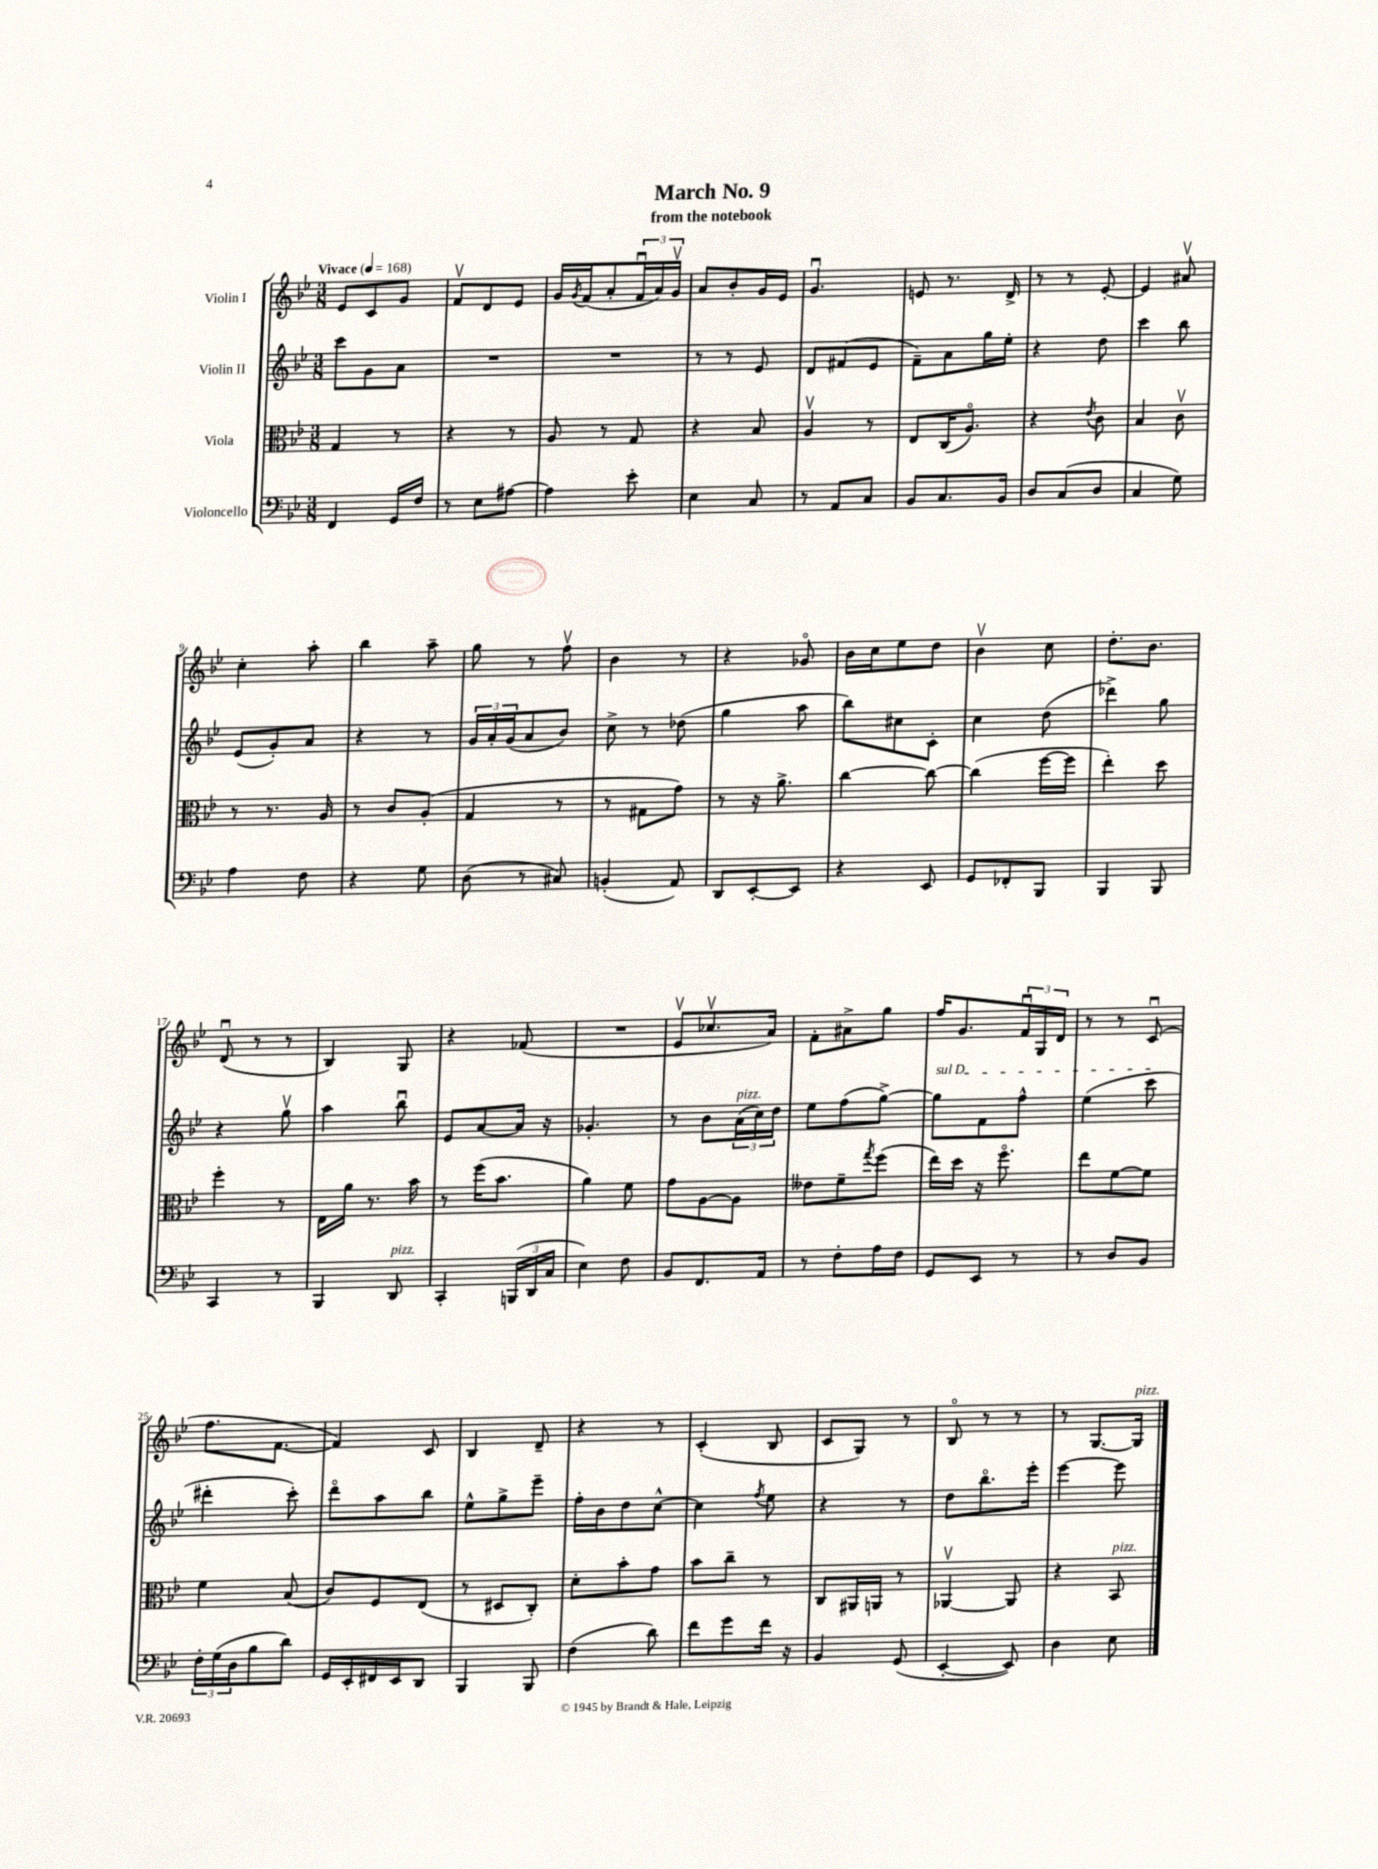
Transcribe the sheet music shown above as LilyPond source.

\header { title = "March No. 9" subtitle = "from the notebook" }
<<
\new StaffGroup <<
\new Staff = "s0" \with { instrumentName = "Violin I" } {
    \clef treble \key bes \major \numericTimeSignature \time 3/8 \tempo "Vivace" 4 = 168
    ees'8 c'8 g'8 |
    f'8\upbow d'8 ees'8 |
    g'16 \acciaccatura { g'8 } f'16( a'8-. \tuplet 3/2 { f'16\downbow a'16) g'16\upbow } |
    a'8 bes'8-. g'16 ees'16 |
    g'4.\downbow |
    e'8 r8. d'16-> |
    r8 r8 ees'8~-. |
    ees'4 ais'8\upbow |
    c''4-. a''8-. |
    bes''4 a''8-- |
    g''8 r8 f''8\upbow |
    bes'4 r8 |
    r4 ges'8\flageolet |
    bes'16 c''16 ees''8 d''8 |
    bes'4\upbow c''8 |
    d''8.-. bes'8. |
    d'8\downbow( r8 r8 |
    bes4) g8 |
    r4 fes'8( |
    R4. |
    ees'8\upbow ces''8.\upbow a'16) |
    f'8-. ais'8-> g''8 |
    f''16 g'8. \tuplet 3/2 { f'16\downbow g16 d'16 } |
    r8 r8 c'8\downbow( |
    f''8. f'8.~ |
    f'4) c'8 |
    bes4 d'8-- |
    r4 r8 |
    c'4-.( bes8 |
    c'8 g8) r8 |
    bes8\flageolet r8 r8 |
    r8 g8.~ g16^\markup { \italic "pizz." } \bar "|." |
}
\new Staff = "s1" \with { instrumentName = "Violin II" } {
    \clef treble \key bes \major \numericTimeSignature \time 3/8
    c'''8 g'8 a'8 |
    R4. |
    R4. |
    r8 r8 ees'8 |
    d'8 fis'8( ees'8 |
    f'8--) a'8 g''16 ees''16-. |
    r4 d''8 |
    c'''4 bes''8 |
    ees'8( g'8-.) a'8 |
    r4 r8 |
    \tuplet 3/2 { g'16 a'16-. g'16( } a'8 bes'8) |
    c''8-> r8 des''8( |
    g''4 a''8 |
    bes''8) cis''8 c'8-. |
    c''4 d''8( |
    des'''4->) g''8 |
    r4 g''8\upbow |
    a''4 bes''8\downbow |
    ees'8 a'8~ a'16 r16 |
    ges'4.-. |
    r8 bes'8 \tuplet 3/2 { a'16^\markup { \italic "pizz." }( c''16) d''16 } |
    ees''8 f''8( g''8~->) |
    \once \override TextSpanner.bound-details.left.text = \markup { \italic "sul D" } g''8\startTextSpan f'8 f''8-^ |
    ees''4( c'''8\stopTextSpan |
    dis'''4-. c'''8-.) |
    d'''8\flageolet a''8 bes''8 |
    ees''8-^ g''8-> ees'''8-- |
    f''16-. bes'16 d''8 c''8~-^ |
    c''4 \acciaccatura { f''8 } ees''8 |
    r4 r8 |
    d''8 bes''8.\flageolet ees'''16-. |
    ees'''4~ ees'''8 \bar "|." |
}
\new Staff = "s2" \with { instrumentName = "Viola" } {
    \clef alto \key bes \major \numericTimeSignature \time 3/8
    g4 r8 |
    r4 r8 |
    a8 r8 g8 |
    r4 bes8 |
    a4\upbow r8 |
    ees8 c16( a8.\flageolet) |
    r4 \acciaccatura { ees'8 } c'8 |
    bes4 c'8\upbow |
    r8 r8. a16 |
    r8 c'8 a8-.( |
    g4 r8 |
    r8 gis8 g'8) |
    r8 r16 a'8.-> |
    c''4~ c''8~ |
    c''4( f''16~ f''16 |
    ees''4-.) d''8 |
    f''4-. r8 |
    ees16 a'16 r8. bes'16 |
    r8 f''16( bes'8. |
    a'4) f'8 |
    g'8 a8~ a8 |
    eeses'8 f'8-- \acciaccatura { g''8 } f''8( |
    ees''16) d''16 r16 f''8.\flageolet |
    ees''8 f'8~ f'8 |
    f'4 bes8( |
    c'8) f8 ees8( |
    r8 dis8 c8-.) |
    d'8-. bes'8-. g'8 |
    bes'8 c''8-- r8 |
    c8 ais,16 a,16 r8 |
    aes,4~\upbow aes,8 |
    r4 bes,8^\markup { \italic "pizz." } \bar "|." |
}
\new Staff = "s3" \with { instrumentName = "Violoncello" } {
    \clef bass \key bes \major \numericTimeSignature \time 3/8
    f,4 g,16 f16 |
    r8 ees8 ais8~ |
    ais4 ees'8-. |
    ees4 c8 |
    r8 a,8 c8 |
    bes,8 c8. bes,16 |
    d8 c8( d8 |
    c4 g8) |
    a4 f8 |
    r4 g8 |
    d8( r8 cis8) |
    b,4-.( a,8) |
    d,8 ees,8~-. ees,8 |
    r4 ees,8 |
    g,8 fes,8-. bes,,8 |
    bes,,4 bes,,8 |
    c,4 r8 |
    bes,,4 d,8^\markup { \italic "pizz." } |
    c,4-. \tuplet 3/2 { b,,16( d,16 c16 } |
    ees4) f8 |
    bes,8 f,8. a,16 |
    r8 f8-. a16 f16 |
    g,8 ees,8 r8 |
    r8 d8 bes,8 |
    \tuplet 3/2 { f16-. g16( d16 } bes8 d'8) |
    g,16 ees,16-. fis,16 ees,16 d,8 |
    bes,,4 bes,,8 |
    f4( d'8) |
    f'8 g'8 f'16 r16 |
    bes,4 g,8( |
    ees,4~-. ees,8) |
    d4 ees8 \bar "|." |
}
>>
>>
